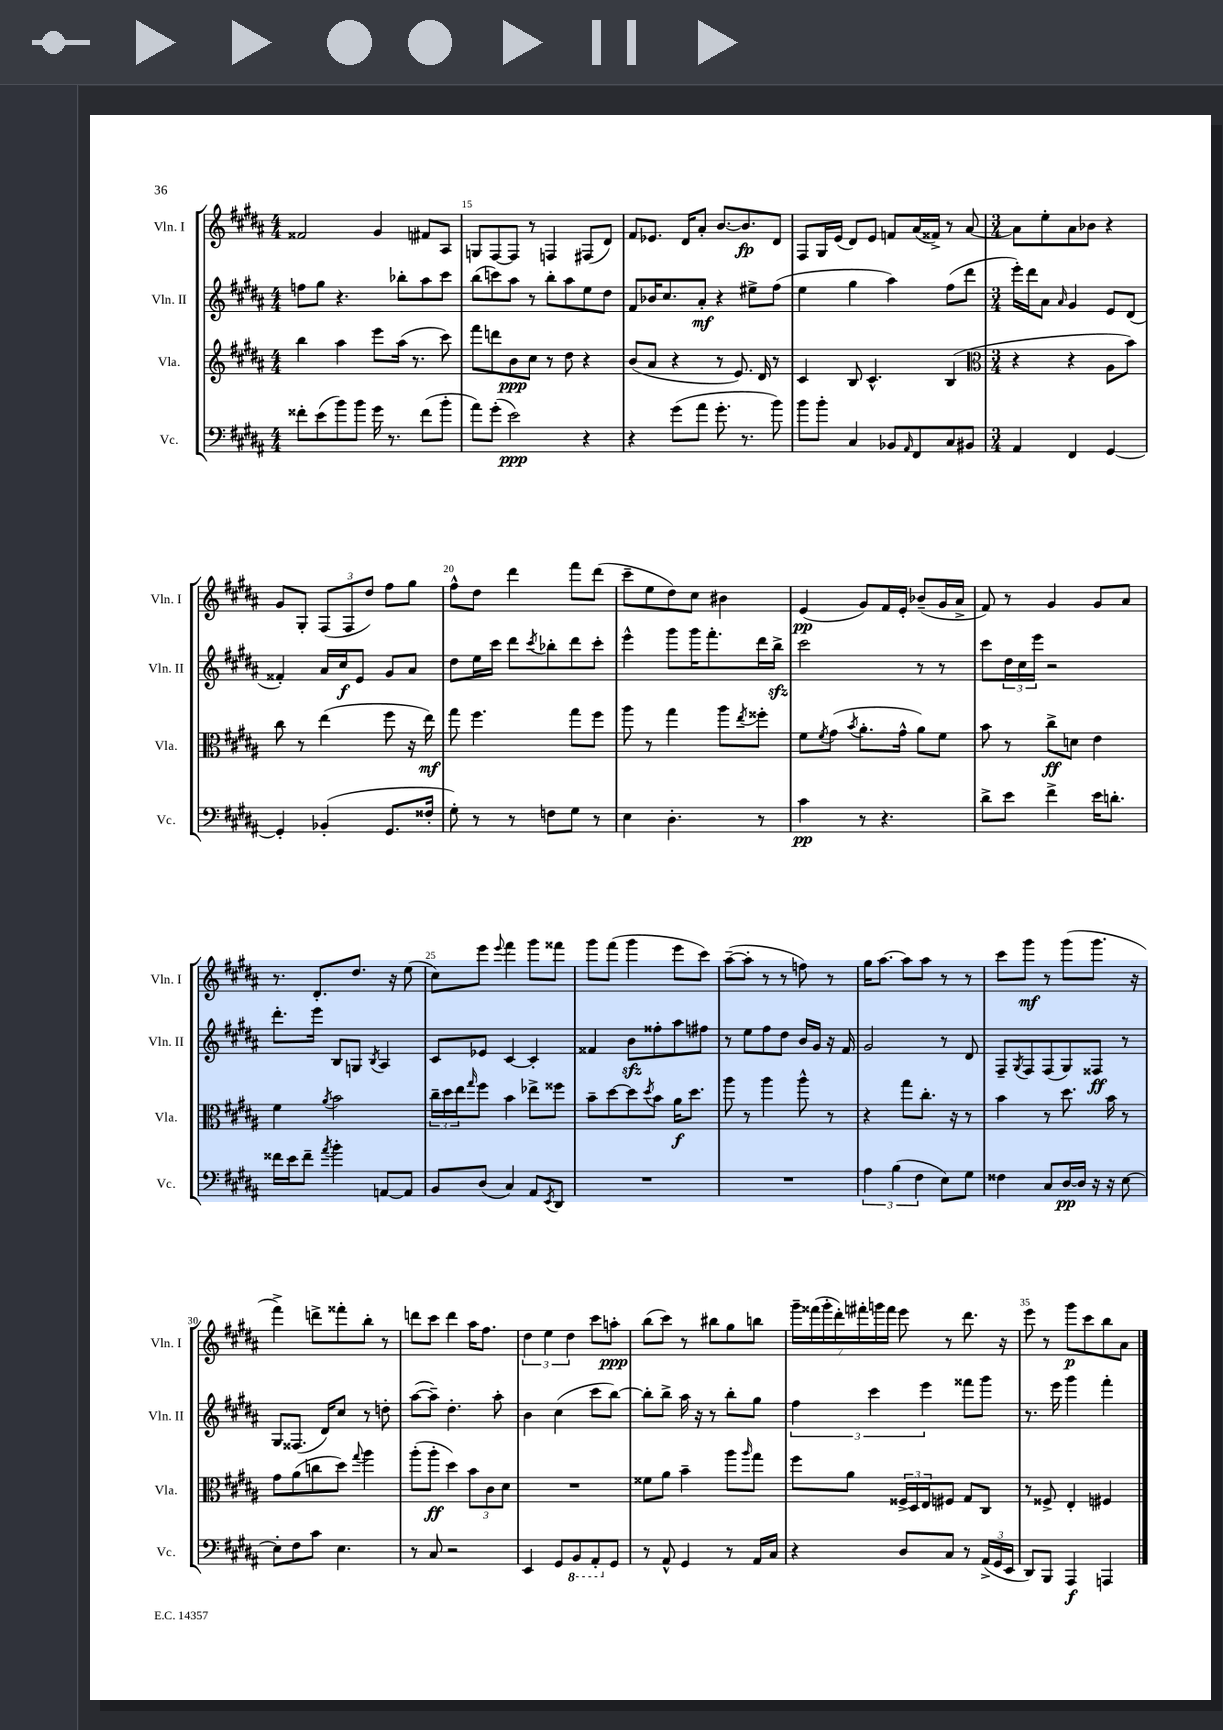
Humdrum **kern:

**kern	**dynam	**kern	**dynam	**kern	**dynam	**kern	**dynam
*part4	*part4	*part3	*part3	*part2	*part2	*part1	*part1
*staff4	*staff4	*staff3	*staff3	*staff2	*staff2	*staff1	*staff1
*I"Vc.	*	*I"Vla.	*	*I"Vln. II	*	*I"Vln. I	*
*I'Vc.	*	*I'Vla.	*	*I'Vln. II	*	*I'Vln. I	*
*clefF4	*	*clefG2	*	*clefG2	*	*clefG2	*
*k[f#c#g#d#a#]	*	*k[f#c#g#d#a#]	*	*k[f#c#g#d#a#]	*	*k[f#c#g#d#a#]	*
*M4/4	*	*M4/4	*	*M4/4	*	*M4/4	*
=14	=14	=14	=14	=14	=14	=14	=14
8f##X'\L	.	4bb\	.	8ffn\L	.	2f##X/	.
(8e\	.	.	.	8gg#\J	.	.	.
8b\)	.	4aa#\	.	4.r	.	.	.
8b\J	.	.	.	.	.	.	.
16g#\	.	8eee\L	.	.	.	4g#/	.
8.r	.	.	.	.	.	.	.
.	.	(16aa#\Jk	.	8bb-X'\L	.	.	.
.	.	8.r	.	.	.	.	.
(8f##\L	.	.	.	8aa#\	.	8f#X/L	.
8b'\J	.	8ccc#\)	.	8ccc#\J	.	8A#/J	.
=15	=15	=15	=15	=15	=15	=15	=15
8a#\L)	.	8fff#\L	.	(8bb\L	.	8Gn/L	.
(8g#'\J	.	8dddn\	.	8cccn\)	.	[8F#/	.
2e\)	ppp	8b\	ppp	8aa#\J	.	8F#/J]	.
.	.	8cc#\J	.	8r	.	8r	.
.	.	8r	.	8bb'\L	.	4Fn/	.
.	.	8dd#\	.	8aa#\	.	.	.
4r	.	4r	.	8ee\	.	(8F#X/L	.
.	.	.	.	8dd#\J	.	8d#/J)	.
=16	=16	=16	=16	=16	=16	=16	=16
4r	.	(8b/L	.	8f#/L	.	8f#/L	.
.	.	8a#/J	.	16b-X/K	.	8.e-X/J	.
.	.	.	.	8.cc#/	.	.	.
(8g#\L	.	4r	.	.	.	.	.
.	.	.	.	.	.	16d#/KL	.
8a#\J	.	.	.	8a#'/J	mf	8a#'/J	.
8.g#'\	.	8r	.	4r	.	[8.b/L	.
.	.	8.e/)	.	.	.	.	.
8.r	.	.	.	.	.	8.b/]	fp
.	.	.	.	8ee#X^\L	.	.	.
.	.	16d#/	.	.	.	.	.
8b\)	.	8r	.	(8ff#\J	.	8d#/J	.
=17	=17	=17	=17	=17	=17	=17	=17
8b\L	.	4c#/	.	4ee\	.	8F#/L	.
8b'\J	.	.	.	.	.	16G#/L	.
.	.	.	.	.	.	(16e/JJ	.
4C#/	.	8B/	.	4gg#\	.	8d#/L)	.
.	.	4.c#^^/	.	.	.	8e/J	.
8BB-X/L	.	.	.	4aa#\)	.	8fn/L	.
16qqAA#/	.	.	.	.	.	.	.
8FF#/	.	.	.	.	.	(16a#/L	.
.	.	.	.	.	.	16f##X^/JJ)	.
8C#/	.	(4B/	.	(8ff#\L	.	8r	.
8BB#X/J	.	.	.	8ddd#\J	.	[8a#/	.
=18	=18	=18	=18	=18	=18	=18	=18
*	*	*clefC3	*	*	*	*	*
*M3/4	*	*M3/4	*	*M3/4	*	*M3/4	*
4AA#/	.	4r	.	16eee'\LL)	.	8a#\L]	.
.	.	.	.	16ddd#\J	.	.	.
.	.	.	.	8a#\J	.	8ee'\	.
.	.	.	.	16qqa#/	.	.	.
4FF#/	.	4r	.	4g#/	.	8a#\	.
.	.	.	.	.	.	8b-X\J	.
[4GG#/	.	8A#\L	.	8e/L	.	4r	.
.	.	8b\J)	.	(8d#/J	.	.	.
!!LO:LB:g=z
=19	=19	=19	=19	=19	=19	=19	=19
4GG#'/]	.	8cc#\	.	4f##X'/)	.	8g#/L	.
.	.	8r	.	.	.	8G#'/J	.
(4BB-X'/	.	(4ee\	.	16a#/LL	.	(12F#/L	.
.	.	.	.	16cc#/J	f	.	.
.	.	.	.	.	.	12F#/	.
.	.	.	.	8e/J	.	.	.
.	.	.	.	.	.	12dd#/J)	.
8.GG#/L	.	8ff#\	.	8g#/L	.	8ff#\L	.
.	.	16r	.	8a#/J	.	8gg#\J	.
16F##X'/Jk	.	16ee\)	mf	.	.	.	.
=20	=20	=20	=20	=20	=20	=20	=20
8G#'\)	.	8gg#\	.	8dd#\L	.	8ff#^^\L	.
8r	.	4.ff#\	.	16ee\L	.	8dd#\J	.
.	.	.	.	16ccc#\JJ	.	.	.
8r	.	.	.	8ddd#\L	.	4ddd#\	.
.	.	.	.	8qccc#/	.	.	.
8Fn\L	.	.	.	8bb-X'\	.	.	.
8G#\J	.	8gg#\L	.	8ddd#\	.	8fff#\L	.
8r	.	8ff#\J	.	8ccc#'\J	.	(8ddd#\J	.
=21	=21	=21	=21	=21	=21	=21	=21
4E\	.	8aa#\	.	4eee^^\	.	8ccc#~\L	.
.	.	8r	.	.	.	8ee\	.
4.D#'\	.	4gg#\	.	8ggg#\L	.	8dd#\)	.
.	.	.	.	16ggg#\K	.	8cc#\J	.
.	.	.	.	8.fff#'\	.	.	.
.	.	8aa#\L	.	.	.	4b#X\	.
.	.	8qee/	.	.	.	.	.
8r	.	8ff##X'\J	.	16ddd#\L	.	.	.
.	.	.	.	16bbzz^\JJ	.	.	.
=22	=22	=22	=22	=22	=22	=22	=22
4c#\	pp	8f#\L	.	2ccc#\	.	(4e/	pp
.	.	8qf#/	.	.	.	.	.
.	.	(8g#\J	.	.	.	.	.
.	.	8qb/	.	.	.	.	.
8r	.	8.a#'\L	.	.	.	8g#/L)	.
4.r	.	.	.	.	.	16f#/L	.
.	.	16g#^^\Jk	.	.	.	16e'/JJ	.
.	.	8a#\L)	.	8r	.	(8b-X~/L	.
.	.	8f#\J	.	8r	.	16g#/L	.
.	.	.	.	.	.	16a#^/JJ	.
=23	=23	=23	=23	=23	=23	=23	=23
8d#^\L	.	8b\	.	8ccc#\L	.	8f#/)	.
8e\J	.	8r	.	24dd#\L	.	8r	.
.	.	.	.	24cc#\	.	.	.
.	.	.	.	24eee\JJ	.	.	.
4f#^\	.	8cc#^\L	ff	2r	.	4g#/	.
.	.	8dn\J	.	.	.	.	.
16e\KL	.	4e\	.	.	.	8g#/L	.
8.dn'\J	.	.	.	.	.	.	.
.	.	.	.	.	.	8a#/J	.
!!LO:LB:g=z
=24	=24	=24	=24	=24	=24	=24	=24
16f##X\LL	.	4f#\	.	8.ddd#'\L	.	8.r	.
16e\J	.	.	.	.	.	.	.
8f##~\J	.	.	.	.	.	.	.
.	.	.	.	16eee\Jk	.	8.d#'/L	.
8qa#/	.	8qa#/	.	.	.	.	.
4b'\	.	2b\	.	8B/L	.	.	.
.	.	.	.	8Gn/J	.	8.dd#/J	.
.	.	.	.	8qB/	.	.	.
[8AAn/L	.	.	.	4A#/	.	.	.
.	.	.	.	.	.	16r	.
8AA/J]	.	.	.	.	.	(8ee\	.
=25	=25	=25	=25	=25	=25	=25	=25
8BB/L	.	24cc#~\LL	.	8c#/L	.	8cc#\L)	.
.	.	24dd#\	.	.	.	.	.
.	.	24ee\J	.	.	.	.	.
.	.	16qqgg#/	.	.	.	.	.
(8D#/J	.	8ff#\J	.	8e-X/J	.	8eee\J	.
.	.	.	.	.	.	8qqeee/	.
4C#/)	.	4b\	.	[4c#/	.	4fff#\	.
8AA#/L	.	8ee-X^\L	.	4c#'/]	.	8ggg#\L	.
8qEE/	.	.	.	.	.	.	.
8DD#/J	.	8ff##X\J	.	.	.	8fff##X\J	.
=26	=26	=26	=26	=26	=26	=26	=26
2.r	.	8b~\L	.	4f##X/	.	8ggg#\L	.
.	.	[8dd#\	.	.	.	(8fff#\J	.
.	.	8dd#\]	.	8bzz\L	.	4ggg#\	.
.	.	8qdd#/	.	.	.	.	.
.	.	8b\J	.	8ff##X'\	.	.	.
.	.	16a#\KL	f	8aa#\	.	8eee\L	.
.	.	8.dd#\J	.	.	.	.	.
.	.	.	.	8ff#X\J	.	8ccc#\J)	.
=27	=27	=27	=27	=27	=27	=27	=27
2.r	.	8aa#\	.	8r	.	([8aa#~\L	.
.	.	8r	.	8ee\L	.	8aa#'\J]	.
.	.	4aa#\	.	8ff#\	.	8r	.
.	.	.	.	8dd#\J	.	8r	.
.	.	8aa#^^\	.	16b/LL	.	8ffn\)	.
.	.	.	.	16g#/JJ	.	.	.
.	.	8r	.	16r	.	8r	.
.	.	.	.	16f#/	.	.	.
=28	=28	=28	=28	=28	=28	=28	=28
6A#\	.	4r	.	2g#/	.	16gg#\KL	.
.	.	.	.	.	.	[8.aa#\J	.
(6B\	.	.	.	.	.	.	.
.	.	8gg#\L	.	.	.	8aa#\L]	.
6F#\	.	.	.	.	.	.	.
.	.	8.cc#'\J	.	.	.	8aa#\J	.
8E\L)	.	.	.	8r	.	8r	.
.	.	16r	.	.	.	.	.
8G#\J	.	8r	.	8d#/	.	8r	.
=29	=29	=29	=29	=29	=29	=29	=29
4F##X\	.	4b\	.	8F#~/L	.	8ccc#\L	.
.	.	.	.	8qG#/	.	.	.
.	.	.	.	8F#/	.	8ggg#\J	mf
8C#/L	.	8r	.	(8F#/	.	8r	.
[16D#/L	pp	8.dd#\	.	8G#/)	.	(8ggg#\L	.
16D#/JJ]	.	.	.	.	.	.	.
16r	.	.	.	8F##X/J	ff	8.ggg#\J	.
16r	.	16b\	.	.	.	.	.
[8E\	.	8r	.	8r	.	.	.
.	.	.	.	.	.	16r	.
!!LO:LB:g=z
=30	=30	=30	=30	=30	=30	=30	=30
8E'\L]	.	8g#\L	.	8G#/L	.	4fff#^\)	.
8F#\	.	(8a#\	.	(8.F##X/J	.	.	.
8c#\J	.	8ccn\	.	.	.	8dddn^\L	.
.	.	.	.	16d#/KL)	.	.	.
4.E\	.	8dd#\J)	.	8cc#/J	.	8fff##X'\	.
.	.	8qqgg#/	.	.	.	.	.
.	.	4aa#\	.	8r	.	8bb'\J	.
.	.	.	.	8ddn'\	.	8r	.
=31	=31	=31	=31	=31	=31	=31	=31
8r	.	(8aa#'\L	.	([8aa#\L	.	8dddn\L	.
8C#/	.	8aa#'\J	ff	8aa#~\J])	.	8ccc#\J	.
2r	.	4dd#\)	.	4.dd#'\	.	4ddd\	.
.	.	12b\L	.	.	.	16aa#\KL	.
.	.	.	.	.	.	8.ff#\J	.
.	.	12c#\	.	.	.	.	.
.	.	.	.	8aa#'\	.	.	.
.	.	12d#\J	.	.	.	.	.
=32	=32	=32	=32	=32	=32	=32	=32
4EE/	.	2.r	.	4b\	.	6dd#\	.
.	.	.	.	.	.	6ee\	.
8GG#/L	.	.	.	(4cc#\	.	.	.
.	.	.	.	.	.	6dd#\	.
*8ba	*	*	*	*	*	*	*
8BBB/	.	.	.	.	.	.	.
8AAA#'/	.	.	.	8ccc#\L	.	8ccc#\L	.
*X8ba	*	*	*	*	*	*	*
8GG#/J	.	.	.	[8bb\J)	.	8aan'\J	ppp
=33	=33	=33	=33	=33	=33	=33	=33
8r	.	8f##X\L	.	8bb'\L]	.	(8bb\L	.
8AA#^^/	.	8a#\J	.	8bb^\J	.	8ccc#\J)	.
4GG#/	.	4b~\	.	16aa#\	.	8r	.
.	.	.	.	16r	.	.	.
.	.	.	.	8r	.	8bb#X\L	.
8r	.	8aa#\L	.	8bb'\L	.	8gg#\	.
.	.	16qqaa#/	.	.	.	.	.
16AA#/LL	.	8gg#\J	.	8gg#\J	.	8bbn\J	.
16C#/JJ	.	.	.	.	.	.	.
=34	=34	=34	=34	=34	=34	=34	=34
4r	.	8ff#\L	.	6ff#\	.	28ggg#~\LL	.
.	.	.	.	.	.	(28fff##X\	.
.	.	.	.	.	.	28ggg#'\	.
.	.	.	.	.	.	28ddd#'\)	.
.	.	8a#\J	.	.	.	.	.
.	.	.	.	.	.	28fff#X'\	.
.	.	.	.	6ccc#\	.	.	.
.	.	.	.	.	.	28gggn\	.
.	.	.	.	.	.	28fff#\JJ	.
8D#/L	.	24F##X^/LL	.	.	.	8eee\	.
.	.	24D#/	.	.	.	.	.
.	.	24E/J	.	6eee\	.	.	.
8C#/J	.	8F#X/J	.	.	.	8r	.
8r	.	8G#/L	.	8fff##X\L	.	8.ddd#\	.
(24AA#^/LL	.	8C#/J	.	8ggg#\J	.	.	.
24GG#/	.	.	.	.	.	.	.
.	.	.	.	.	.	16r	.
24EE/JJ	.	.	.	.	.	.	.
=35	=35	=35	=35	=35	=35	=35	=35
8DD#/L)	.	8r	.	8.r	.	8eee\	.
8BBB/J	.	8F##X^/	.	.	.	8r	.
.	.	.	.	16eee\	.	.	.
4AAA#/	f	4E'/	.	4ggg#\	.	8ggg#\L	p
.	.	.	.	.	.	8ccc#\	.
4AAAn/	.	4F#X/	.	4fff#'\	.	8bb\	.
.	.	.	.	.	.	8a#\J	.
==	==	==	==	==	==	==	==
*-	*-	*-	*-	*-	*-	*-	*-
